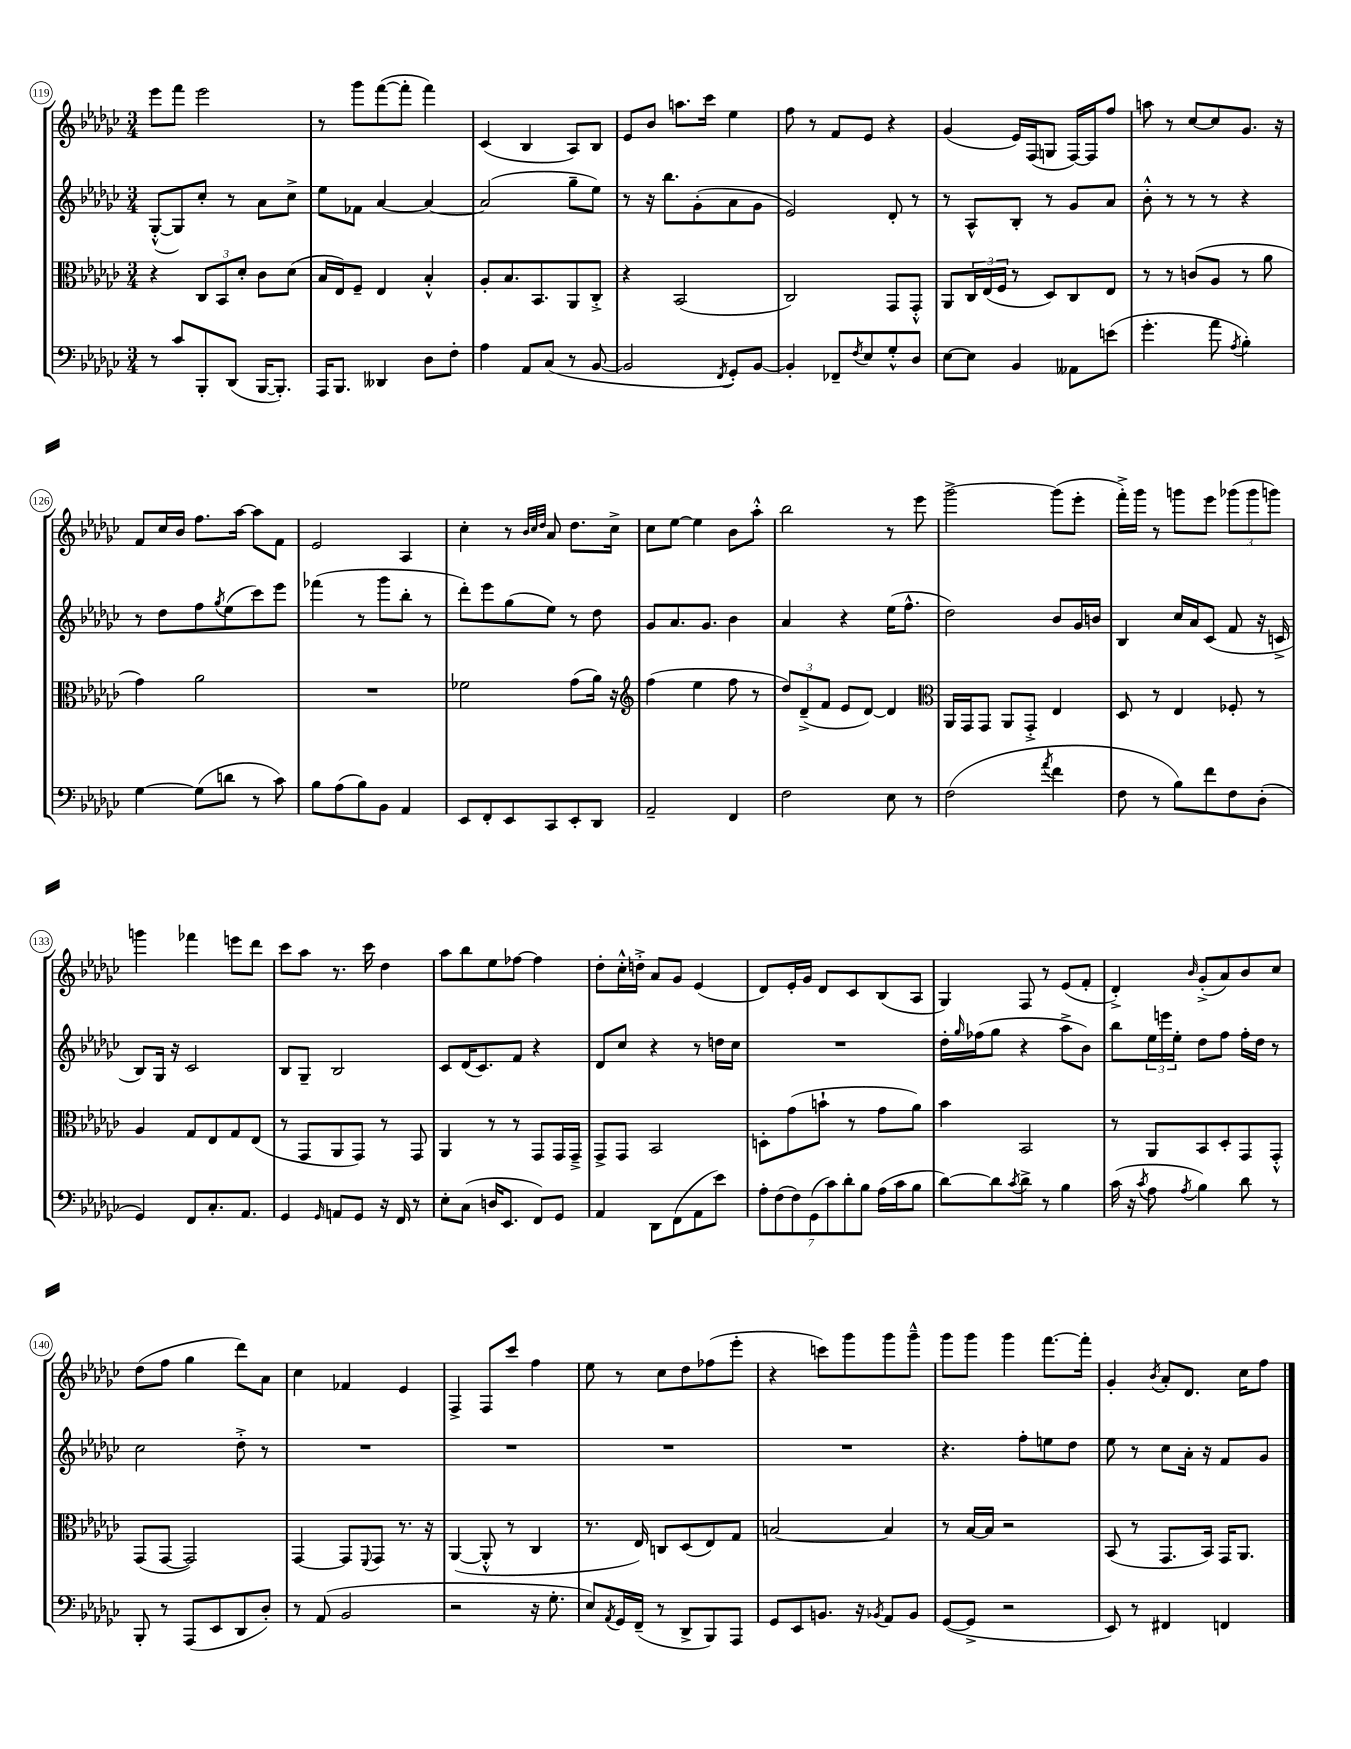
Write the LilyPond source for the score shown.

<<
\new StaffGroup <<
\new Staff = "s0" {
    \clef treble \key ges \major \numericTimeSignature \time 3/4
    ees'''8 f'''8 ees'''2 |
    r8 ges'''8 f'''8~( f'''8-. f'''4) |
    ces'4( bes4 aes8) bes8 |
    ees'8 bes'8 a''8. ces'''16 ees''4 |
    f''8 r8 f'8 ees'8 r4 |
    ges'4( ees'16) f16( g8 f16~) f16 f''8 |
    a''8 r8 ces''8~ ces''8 ges'8. r16 |
    f'8 ces''16 bes'16 f''8. aes''16~ aes''8 f'8 |
    ees'2 aes4 |
    ces''4-. r8 \grace { bes'32 ces''32 des''32 } aes'8 des''8. ces''16-> |
    ces''8 ees''8~ ees''4 bes'8 aes''8-.-^ |
    bes''2 r8 ees'''8 |
    ges'''2~-> ges'''8( ees'''8-. |
    f'''16-.->) ges'''16 r8 g'''8 ees'''8 \tuplet 3/2 { ges'''8( ges'''8 g'''8) } |
    g'''4 fes'''4 e'''8 des'''8 |
    ces'''8 aes''8 r8. ces'''16 des''4 |
    aes''8 bes''8 ees''8 fes''8~ fes''4 |
    des''8-. ces''16-.-^ d''16-.-> aes'8 ges'8 ees'4( |
    des'8) ees'16-. ges'16 des'8 ces'8 bes8( aes8 |
    ges4) f8 r8 ees'8( f'8-. |
    des'4-.->) \grace { bes'16 } ges'8-.->( aes'8) bes'8 ces''8 |
    des''8( f''8 ges''4 des'''8) aes'8 |
    ces''4 fes'4 ees'4 |
    f4-> f8 ces'''8 f''4 |
    ees''8 r8 ces''8 des''8 fes''8( ees'''8-. |
    r4 c'''8) ges'''8 ges'''8 ges'''8---^ |
    ges'''8 ges'''8 ges'''4 f'''8.~ f'''16-. |
    ges'4-. \acciaccatura { bes'8 } aes'8-. des'8. ces''16 f''8 \bar "|." |
}
\new Staff = "s1" {
    \clef treble \key ges \major \numericTimeSignature \time 3/4
    ges8~-.-^( ges8) ces''8-. r8 aes'8 ces''8-> |
    ees''8 fes'8 aes'4~ aes'4~ |
    aes'2( ges''8-- ees''8) |
    r8 r16 bes''8. ges'8-.( aes'8 ges'8 |
    ees'2) des'8-. r8 |
    r8 aes8-^ bes8-. r8 ges'8 aes'8 |
    bes'8-.-^ r8 r8 r8 r4 |
    r8 des''8 f''8 \acciaccatura { ges''8 } ees''8( ces'''8) ees'''8 |
    fes'''4( r8 ges'''8 bes''8-. r8 |
    des'''8-.) ees'''8 ges''8( ees''8) r8 des''8 |
    ges'8 aes'8. ges'8. bes'4 |
    aes'4 r4 ees''16( f''8.-^ |
    des''2) bes'8 ges'16 b'16 |
    bes4 ces''16 aes'16 ces'8( f'8 r16 c'16-> |
    bes8) ges16 r16 ces'2 |
    bes8 ges8-- bes2 |
    ces'8 des'16( ces'8.) f'8 r4 |
    des'8 ces''8 r4 r8 d''16 ces''16 |
    R2. |
    des''16-. \grace { ges''16 } fes''16( ges''8 r4 aes''8-> bes'8) |
    bes''8 \tuplet 3/2 { ees''16 e'''16 ees''16-. } des''8 f''8 f''16-. des''16 r8 |
    ces''2 des''8-.-> r8 |
    R2. |
    R2. |
    R2. |
    R2. |
    r4. f''8-. e''8 des''8 |
    ees''8 r8 ces''8 aes'16-. r16 f'8 ges'8 \bar "|." |
}
\new Staff = "s2" {
    \clef alto \key ges \major \numericTimeSignature \time 3/4
    r4 \tuplet 3/2 { ces8 bes,8 des'8-. } ces'8 des'8( |
    bes16 ees16) f8-- ees4 bes4-.-^ |
    aes8-. bes8. bes,8. aes,8 ces8-.-> |
    r4 bes,2( |
    ces2) ges,8 ges,8-.-^ |
    aes,8 \tuplet 3/2 { ces16 ees16( f16 } r8 des8) ces8 ees8 |
    r8 r8 c'8( aes8 r8 aes'8 |
    ges'4) aes'2 |
    R2. |
    fes'2 ges'8( aes'16) r16 |
    \clef treble f''4( ees''4 f''8 r8 |
    \tuplet 3/2 { des''8) des'8--->( f'8 } ees'8 des'8~) des'4 |
    \clef alto aes,16 ges,16 ges,8 aes,8 ges,8-.-> ees4 |
    des8 r8 ees4 fes8-. r8 |
    aes4 ges8 ees8 ges8 ees8( |
    r8 ges,8 aes,8 ges,8) r8 ges,8 |
    aes,4 r8 r8 ges,8 ges,16 ges,16---> |
    ges,8-> ges,8 bes,2 |
    d8-. ges'8( b'8-! r8 ges'8 aes'8) |
    bes'4 bes,2 |
    r8 aes,8 bes,8 des8-. ges,8 ges,8-.-^ |
    ges,8( ges,8~ ges,2) |
    ges,4~ ges,8 \appoggiatura { f,8 } ges,8 r8. r16 |
    aes,4~( aes,8-.-^ r8 ces4 |
    r8. ees16) c8 des8( ees8) ges8 |
    b2~ b4 |
    r8 bes16~ bes16 r2 |
    bes,8( r8 ges,8. bes,16) ges,16 aes,8. \bar "|." |
}
\new Staff = "s3" {
    \clef bass \key ges \major \numericTimeSignature \time 3/4
    r8 ces'8 bes,,8-. des,8( bes,,16~ bes,,8.-.) |
    aes,,16 bes,,8. deses,4 des8 f8-. |
    aes4 aes,8 ces8( r8 bes,8~ |
    bes,2 \acciaccatura { f,8 } ges,8-.) bes,8~ |
    bes,4-. fes,8-- \acciaccatura { f8 } ees8 ges8-.-^ des8 |
    ees8~ ees8 bes,4 aeses,8 e'8( |
    ges'4.-. aes'8 \acciaccatura { aes8 } bes4-.) |
    ges4~ ges8( d'8 r8 ces'8) |
    bes8 aes8( bes8) bes,8 aes,4 |
    ees,8 f,8-. ees,8 ces,8 ees,8-. des,8 |
    aes,2-- f,4 |
    f2 ees8 r8 |
    f2( \acciaccatura { aes'8 } f'4 |
    f8 r8 bes8) f'8 f8 des8-.( |
    ges,4) f,8 ces8.-. aes,8. |
    ges,4 \grace { ges,16 } a,8 ges,8 r16 f,16 r8 |
    ees8-. ces8( d16 ees,8. f,8) ges,8 |
    aes,4 des,8 f,8( aes,8 ees'8) |
    \tuplet 7/4 { aes8-. f8( f8) ges,8( ces'8) des'8-. bes8 } aes16( ces'16 bes8 |
    des'8~) des'8 \acciaccatura { ces'8 } des'8-> r8 bes4 |
    ces'16( r16 \acciaccatura { ces'8 } aes8 \acciaccatura { aes8 } bes4) des'8 r8 |
    bes,,8-. r8 aes,,8( ees,8 des,8 des8-.) |
    r8 aes,8( bes,2 |
    r2 r16 ges8.-. |
    ees8) \acciaccatura { aes,8 } ges,16 f,16--( r8 des,8-> bes,,8) aes,,8 |
    ges,8 ees,8 b,8. r16 \acciaccatura { bes,8 } aes,8 bes,8 |
    ges,8~( ges,8-> r2 |
    ees,8) r8 fis,4 f,4 \bar "|." |
}
>>
>>
\layout { \context { \Score currentBarNumber = #119 \override BarNumber.stencil = #(make-stencil-circler 0.1 0.3 ly:text-interface::print) } }
